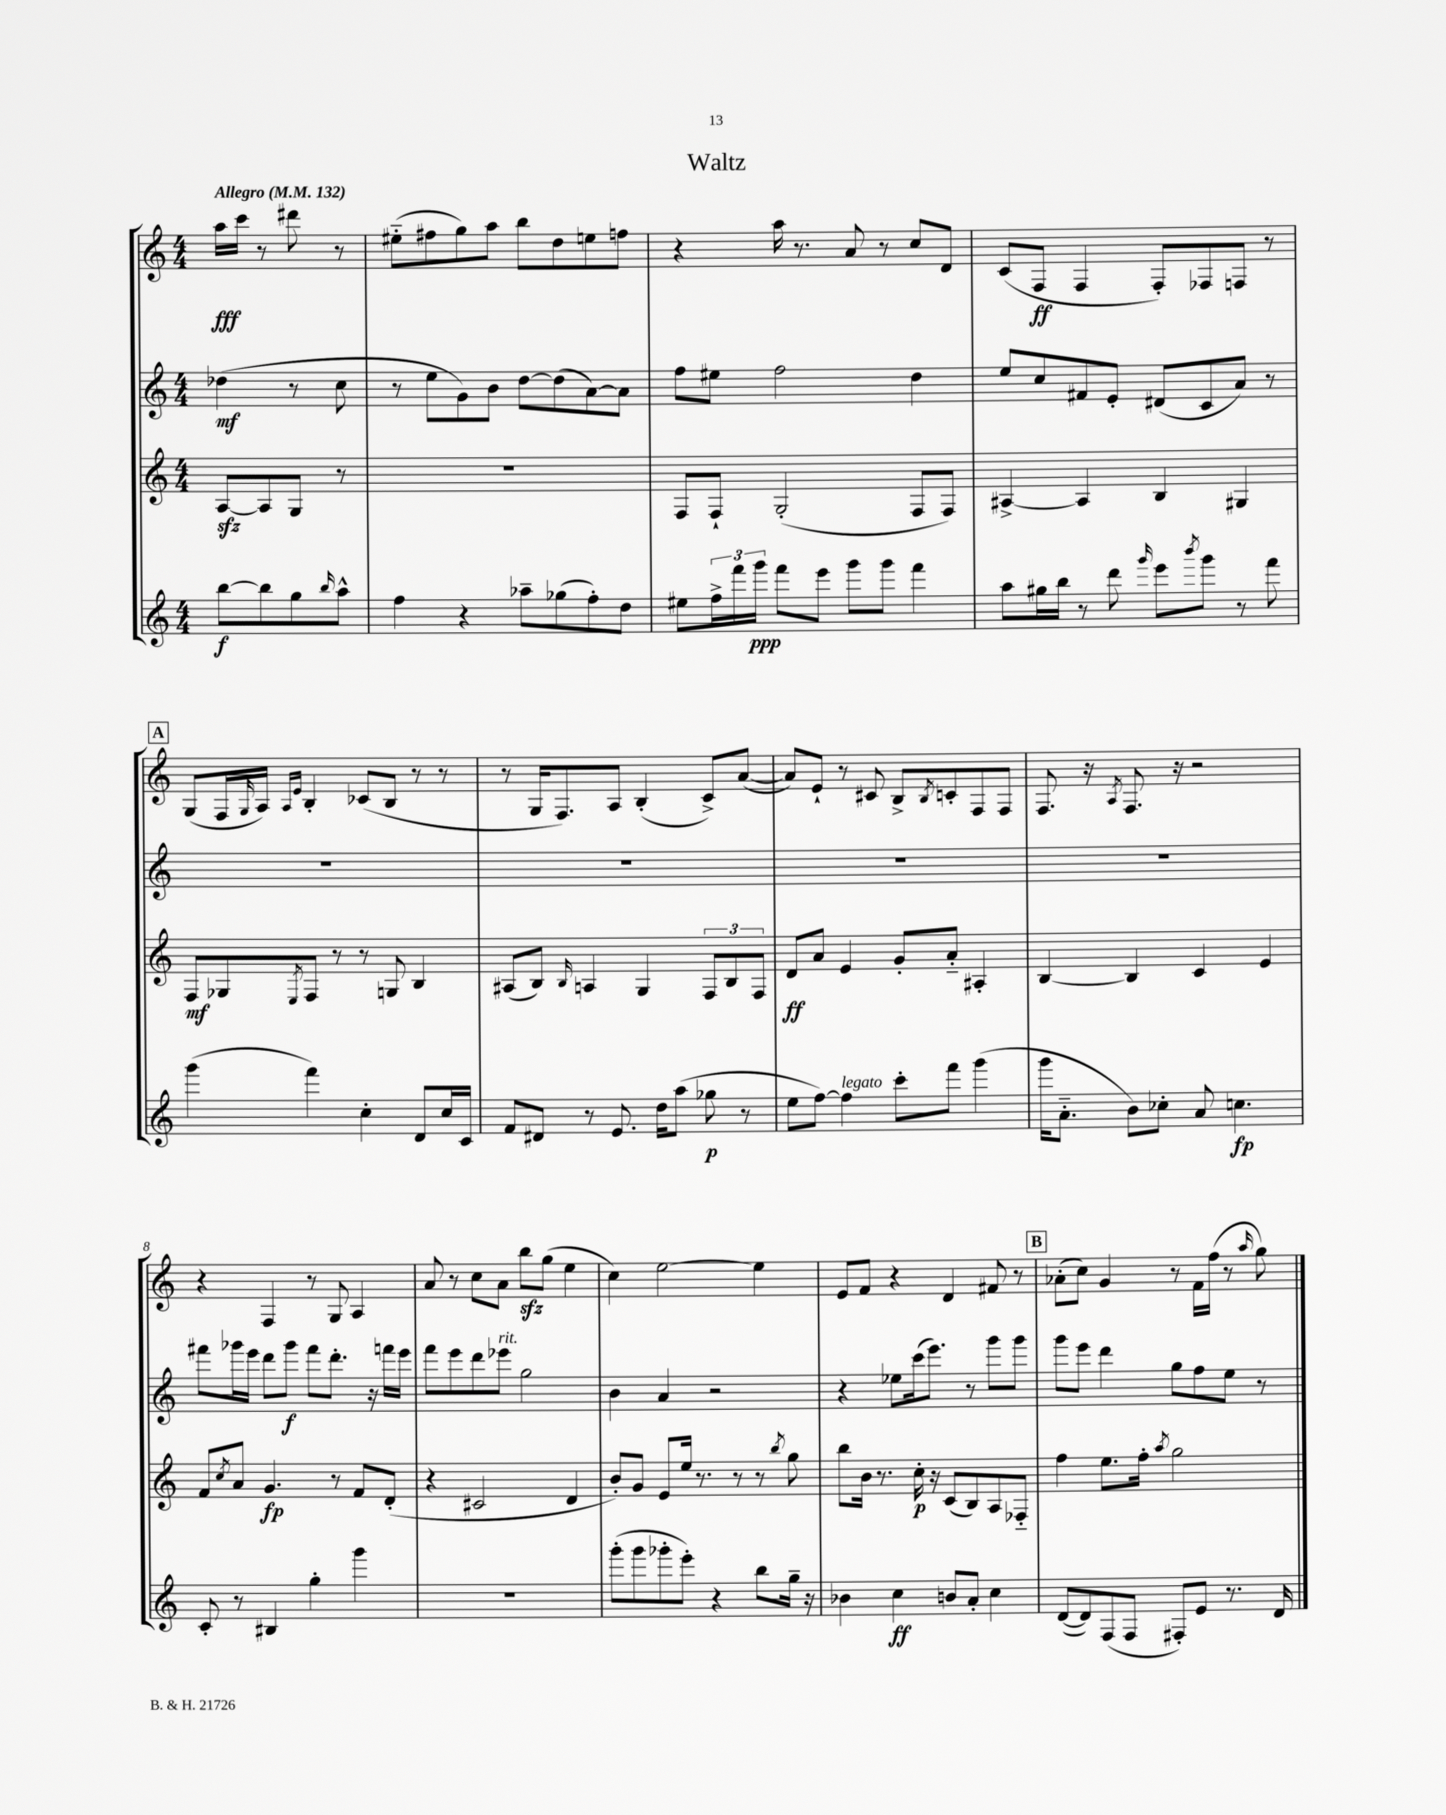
\header { title = "Waltz" }
<<
\new StaffGroup <<
\new Staff = "s0" {
    \clef treble \key c \major \numericTimeSignature \time 4/4 \partial 2 \tempo "Allegro" 4 = 132
    a''16\fff c'''16 r8 dis'''8 r8 |
    eis''8-_( fis''8 g''8) a''8 b''8 d''8 e''8 f''8 |
    r4 a''16 r8. a'8 r8 c''8 d'8 |
    c'8( f8\ff f4 f8-.) fes8 f8 r8 |
    \mark \markup { \box "A" } g8( f16 \grace { g16 } a16) \grace { a16 e'16 } b4-. ces'8( b8 r8 r8 |
    r8 g16 f8.) a8 b4-.( c'8->) a'8~( |
    a'8) e'8-! r8 cis'8 b8-> \acciaccatura { b8 } c'8-. f8 f8 |
    f8. r16 \acciaccatura { a8 } f8. r16 r2 |
    r4 f4 r8 g8 a4 |
    a'8 r8 c''8 a'8 b''8\sfz g''8( e''4 |
    c''4) e''2~ e''4 |
    e'8 f'8 r4 d'4 fis'8 r8 |
    \mark \markup { \box "B" } aes'8-.( c''8) g'4 r8 f'16 f''16( r8 \grace { a''16 } g''8) \bar "|." |
}
\new Staff = "s1" {
    \clef treble \key c \major \numericTimeSignature \time 4/4 \partial 2
    des''4\mf( r8 c''8 |
    r8 e''8 g'8) b'8 d''8~ d''8( a'8~) a'8 |
    f''8 eis''8 f''2 d''4 |
    e''8 c''8 fis'8 e'8-. dis'8( c'8 a'8) r8 |
    \mark \markup { \box "A" } R1 |
    R1 |
    R1 |
    R1 |
    fis'''8 ges'''16 e'''16 d'''8 ges'''8\f fis'''8 d'''8.-. r16 f'''16 e'''16 |
    f'''8 e'''8 d'''8 ees'''8^\markup { \italic "rit." } g''2 |
    b'4 a'4 r2 |
    r4 ees''8 c'''16( e'''8.) r8 g'''8 g'''8 |
    \mark \markup { \box "B" } g'''8 e'''8 d'''4 g''8 f''8 e''8 r8 \bar "|." |
}
\new Staff = "s2" {
    \clef treble \key c \major \numericTimeSignature \time 4/4 \partial 2
    a8~\sfz a8 g8 r8 |
    R1 |
    f8 f8-! g2-.( f8 f8) |
    ais4~-> ais4 b4 gis4 |
    \mark \markup { \box "A" } f8\mf ges8 \acciaccatura { e8 } f8 r8 r8 g8 b4 |
    ais8( b8) \grace { b16 } a4 g4 \tuplet 3/2 { f8 b8 f8 } |
    d'8\ff a'8 e'4 g'8-. a'8-_ ais4-. |
    b4~ b4 c'4 e'4 |
    f'8 \acciaccatura { c''8 } a'8 g'4.\fp r8 f'8 d'8-.( |
    r4 cis'2 d'4 |
    b'8-.) g'8 e'8 e''16 r8. r8 r8 \acciaccatura { b''8 } g''8 |
    b''8 b'16 r8. c''16-.\p r16 c'8( b8) a8 fes8-_ |
    \mark \markup { \box "B" } f''4 e''8. f''16-. \acciaccatura { a''8 } g''2 \bar "|." |
}
\new Staff = "s3" {
    \clef treble \key c \major \numericTimeSignature \time 4/4 \partial 2
    b''8~\f b''8 g''8 \grace { b''16 } a''8-^ |
    f''4 r4 aes''8-- ges''8( f''8-.) d''8 |
    eis''8 \tuplet 3/2 { f''16-> f'''16 g'''16\ppp } f'''8 e'''8 g'''8 g'''8 f'''4 |
    a''8 gis''16 b''16 r8 d'''8 \grace { g'''16 } e'''8 \acciaccatura { b'''8 } g'''8 r8 f'''8 |
    \mark \markup { \box "A" } g'''4( f'''4) c''4-. d'8 c''16 c'16 |
    f'8 dis'8 r8 e'8. d''16 a''8( ges''8\p r8 |
    e''8 f''8~) f''4^\markup { \italic "legato" } c'''8-. f'''8 g'''4( |
    g'''16 a'8.-_ b'8) ces''8-. a'8 c''4.\fp |
    c'8-. r8 bis4 g''4-. g'''4 |
    R1 |
    g'''8-.( g'''8 ges'''8-. e'''8-.) r4 b''8 g''16-- r16 |
    bes'4 c''4\ff b'8 a'8-. c''4 |
    \mark \markup { \box "B" } d'8~( d'8) f8( f8 fis8-.) e'8 r8. d'16 \bar "|." |
}
>>
>>
